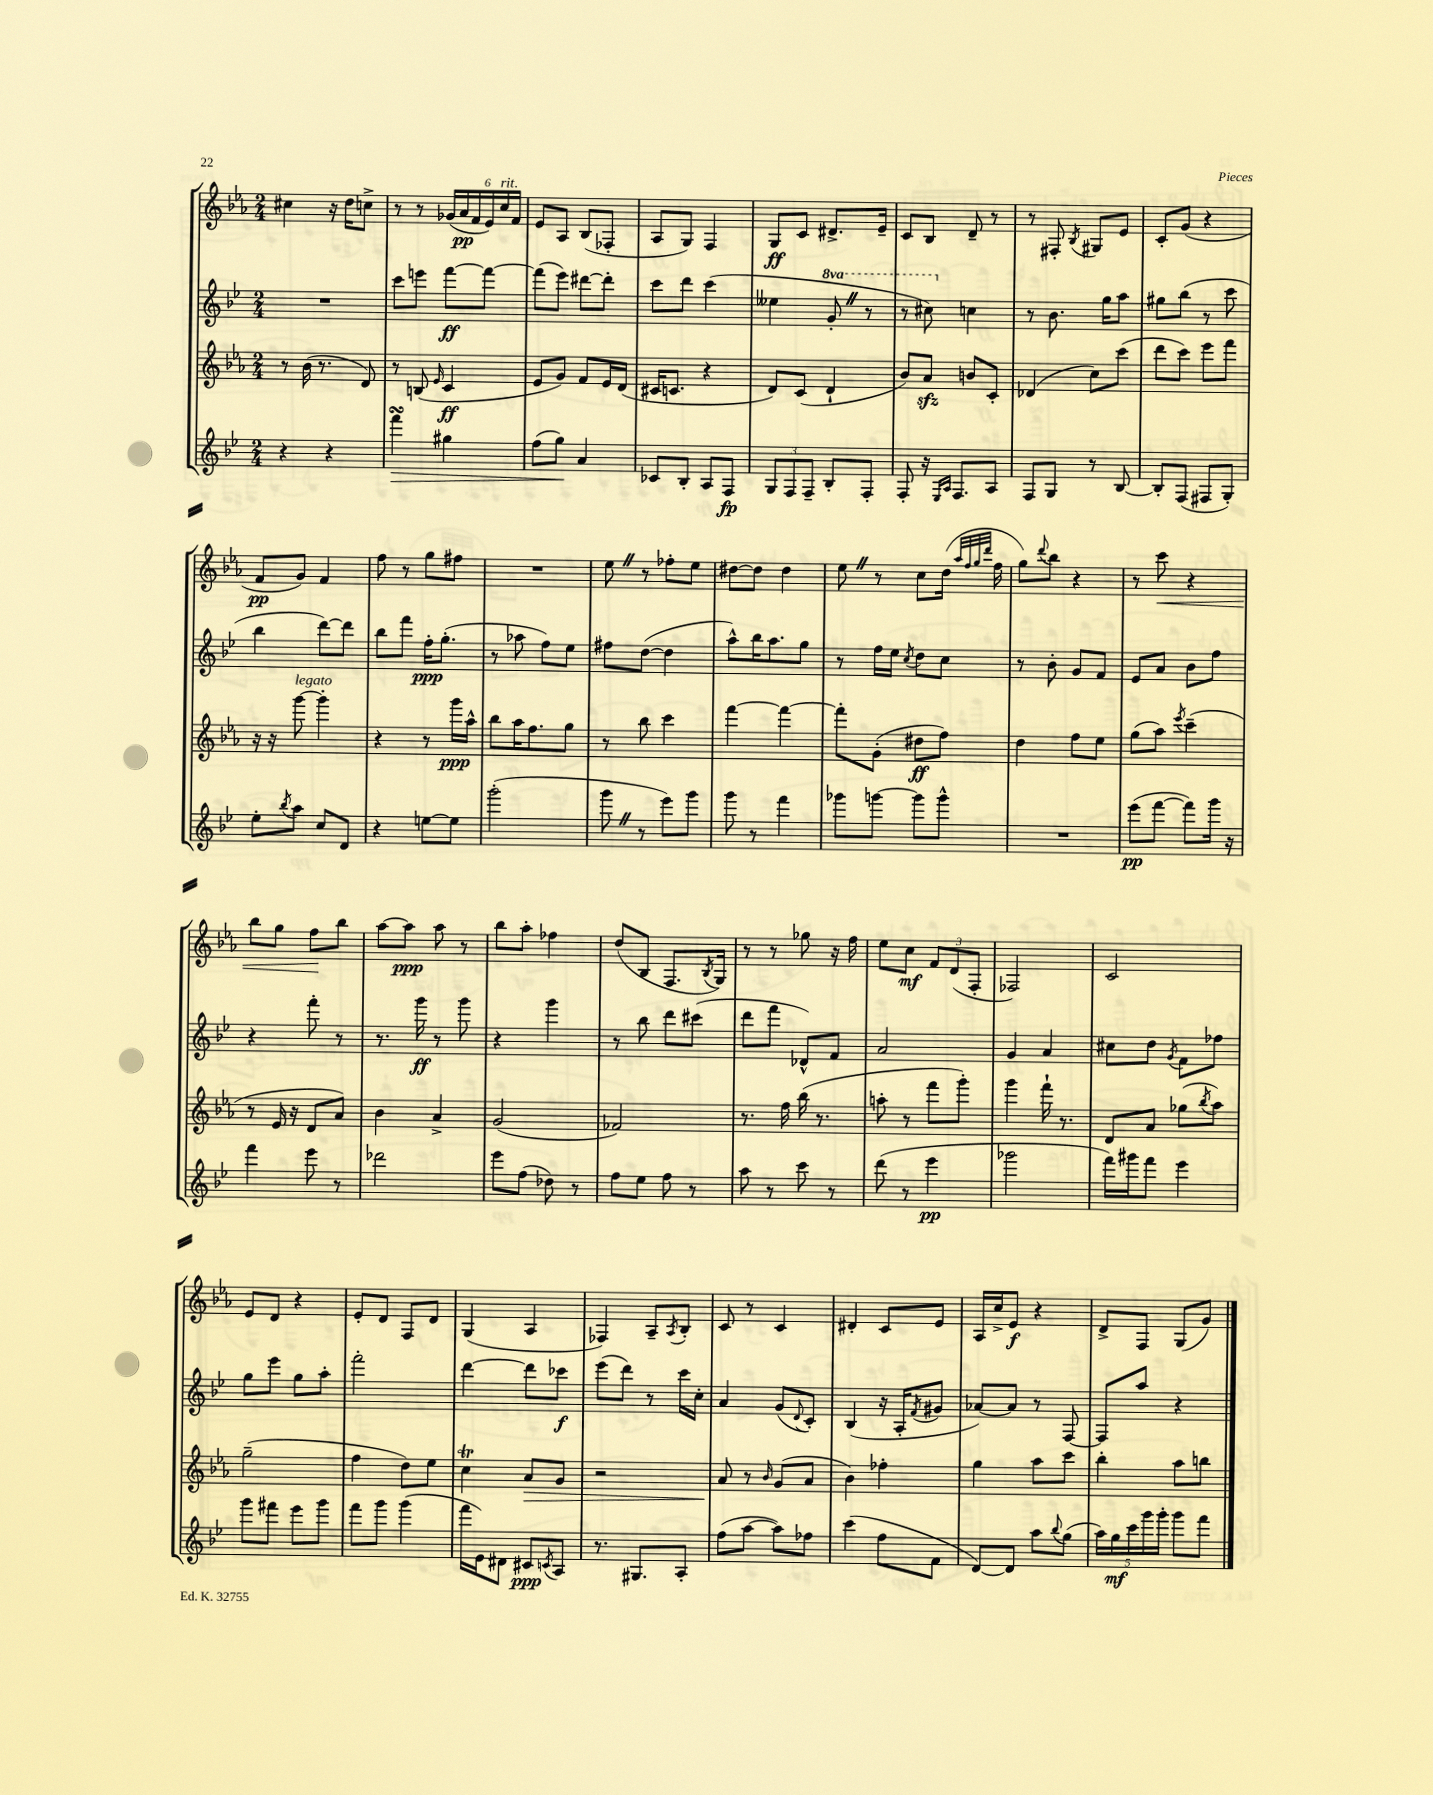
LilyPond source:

<<
\new StaffGroup <<
\new Staff = "s0" {
    \clef treble \key ees \major \numericTimeSignature \time 2/4
    cis''4 r16 d''16 c''8-> |
    r8 r8 \tuplet 6/4 { ges'16( aes'16\pp f'16 ees'16) c''16^\markup { \italic "rit." } f'16 } |
    ees'8 aes8 bes8( fes8-. |
    aes8 g8) f4 |
    g8\ff c'8 dis'8.-> ees'16-- |
    c'8 bes8 d'8-- r8 |
    r8 fis8-. \acciaccatura { bes8 } gis8 ees'8 |
    c'8-. g'8( r4 |
    f'8\pp g'8) f'4 |
    f''8 r8 g''8 fis''8 |
    R2 |
    ees''8 \once \override BreathingSign.text = \markup { \musicglyph "scripts.caesura.straight" } \breathe r8 fes''8-. ees''8 |
    dis''8~ dis''8 dis''4 |
    ees''8 \once \override BreathingSign.text = \markup { \musicglyph "scripts.caesura.straight" } \breathe r8 c''8 d''16( \grace { aes''32 f''32 g''32 d'''32 } f''16 |
    g''8) \appoggiatura { d'''8 } bes''8 r4 |
    r8 c'''8\< r4 |
    bes''8 g''8 f''8\! bes''8 |
    aes''8~ aes''8\ppp aes''8 r8 |
    bes''8 aes''8-. fes''4 |
    d''8( bes8 f8. \acciaccatura { bes8 } g16) |
    r8 r8 ges''8 r16 f''16 |
    ees''8 c''8\mf \tuplet 3/2 { f'8 d'8( f8-. } |
    fes2) |
    c'2 |
    ees'8 d'8 r4 |
    ees'8-. d'8 f8 d'8 |
    g4( aes4 |
    fes4) aes8-- \acciaccatura { aes8 } bes8-. |
    c'8 r8 c'4 |
    dis'4-. c'8 ees'8 |
    aes16 c''16-> ees'8\f r4 |
    d'8-> f8 g8( g'8) \bar "|." |
}
\new Staff = "s1" {
    \clef treble \key bes \major \numericTimeSignature \time 2/4 \set Staff.ottavationMarkups = #ottavation-simple-ordinals
    R2 |
    c'''8 e'''8 f'''8~\ff f'''8~ |
    f'''8( ees'''8) dis'''8~ dis'''8-. |
    c'''8 d'''8 c'''4( |
    eeses''4 \ottava #1 g''8-. \once \override BreathingSign.text = \markup { \musicglyph "scripts.caesura.straight" } \breathe r8 |
    r8 cis'''8) \ottava #0 c''!4 |
    r8 bes'8. g''16 a''8 |
    gis''8 bes''8( r8 c'''8 |
    bes''4 d'''8~) d'''8 |
    bes''8 f'''8 f''16-.\ppp g''8.-.( |
    r8 aes''8 f''8) ees''8 |
    fis''8 d''8~( d''4 |
    a''8-^) bes''16 a''8. g''8 |
    r8 f''16 ees''16 \acciaccatura { c''8 } d''8 c''8 |
    r8 bes'8-. g'8 f'8 |
    ees'8 a'8 bes'8 f''8 |
    r4 f'''8-. r8 |
    r8. g'''16\ff r8 g'''8 |
    r4 g'''4 |
    r8 bes''8 d'''8 cis'''8( |
    d'''8 f'''8 des'8-^) f'8 |
    a'2 |
    g'4 a'4 |
    cis''8 d''8 \acciaccatura { g'8 } f'8 fes''8 |
    g''8 ees'''8 g''8 a''8-. |
    f'''2-. |
    d'''4~ d'''8 ces'''8\f |
    ees'''8( d'''8) r8 c'''16 c''16-. |
    a'4 g'8( \appoggiatura { d'8 } c'8-.) |
    bes4( r16 a16-. \acciaccatura { f'8 } gis'8 |
    aes'8~) aes'8 r8 f8~ |
    f8 a''8 r4 \bar "|." |
}
\new Staff = "s2" {
    \clef treble \key ees \major \numericTimeSignature \time 2/4
    r8 bes'16( r8. d'8) |
    r8 b8( \grace { ees'16 } c'4\ff |
    ees'8 g'8) f'8 ees'16 d'16( |
    cis'16 c'8. r4 |
    d'8) c'8( d'4-! |
    bes'8) aes'8\sfz b'8 c'8-. |
    des'4( c''8) c'''8( |
    d'''8 c'''8) ees'''8 f'''8 |
    r16 r16 g'''8~^\markup { \italic "legato" } g'''4-. |
    r4 r8 g'''16\ppp aes''16-^ |
    bes''8 aes''16 f''8. g''8 |
    r8 bes''8 c'''4 |
    f'''4~ f'''4~ |
    f'''8-. g'8-.( dis''8\ff f''8) |
    d''4 f''8 ees''8 |
    g''8( aes''8) \acciaccatura { ees'''8 } c'''4--( |
    r8 ees'16 r16 d'8 aes'8) |
    bes'4 aes'4-> |
    g'2( |
    fes'2) |
    r8. f''16 bes''16( r8. |
    a''8-. r8 f'''8 g'''8-.) |
    g'''4 f'''16-! r8. |
    d'8 aes'8 ges''8( \acciaccatura { bes''8 } aes''8) |
    g''2--( |
    f''4 d''8) ees''8 |
    c''4\trill aes'8\> g'8 |
    r2 |
    aes'8\! r8 \grace { bes'16 } g'8( aes'8 |
    bes'4) fes''4-. |
    g''4 aes''8 c'''8 |
    bes''4-. aes''8 b''8 \bar "|." |
}
\new Staff = "s3" {
    \clef treble \key bes \major \numericTimeSignature \time 2/4
    r4 r4 |
    f'''4\turn\> gis''4 |
    f''8( g''8\!) a'4 |
    ces'8 bes8-. a8 f8\fp |
    \tuplet 3/2 { g8 f8 f8-- } bes8-. f8-. |
    f8-. r16 \grace { ees16 a16 } f8. a8 |
    f8 g8 r8 bes8~ |
    bes8-. f8( fis8 g8-.) |
    ees''8-. \acciaccatura { bes''8 } a''8 c''8 d'8 |
    r4 e''8~ e''8 |
    g'''2-.( |
    g'''8 \once \override BreathingSign.text = \markup { \musicglyph "scripts.caesura.straight" } \breathe r8 ees'''8) g'''8 |
    g'''8 r8 f'''4 |
    ges'''8 g'''8~ g'''8 g'''8-^ |
    R2 |
    ees'''8\pp( f'''8~ f'''8) g'''16 r16 |
    f'''4 ees'''8 r8 |
    des'''2 |
    ees'''8 f''8( des''8) r8 |
    f''8 ees''8 f''8 r8 |
    a''8 r8 c'''8 r8 |
    d'''8( r8 ees'''4\pp |
    ges'''2 |
    f'''16) gis'''16 f'''8 ees'''4 |
    g'''8 fis'''8 ees'''8 g'''8 |
    f'''8 g'''8 g'''4( |
    f'''16 ees'16) dis'8 cis'8\ppp \acciaccatura { c'8 } a8 |
    r8. gis8. a8-. |
    f''8( a''8~ a''8) fes''8 |
    c'''4( f''8 f'8 |
    d'8~) d'8 a''8 \appoggiatura { bes''8 } g''8( |
    \tuplet 5/4 { a''16) g''16\mf c'''16 g'''16 g'''16-. } g'''8 f'''8 \bar "|." |
}
>>
>>
\layout { \context { \Score \remove "Bar_number_engraver" } }
